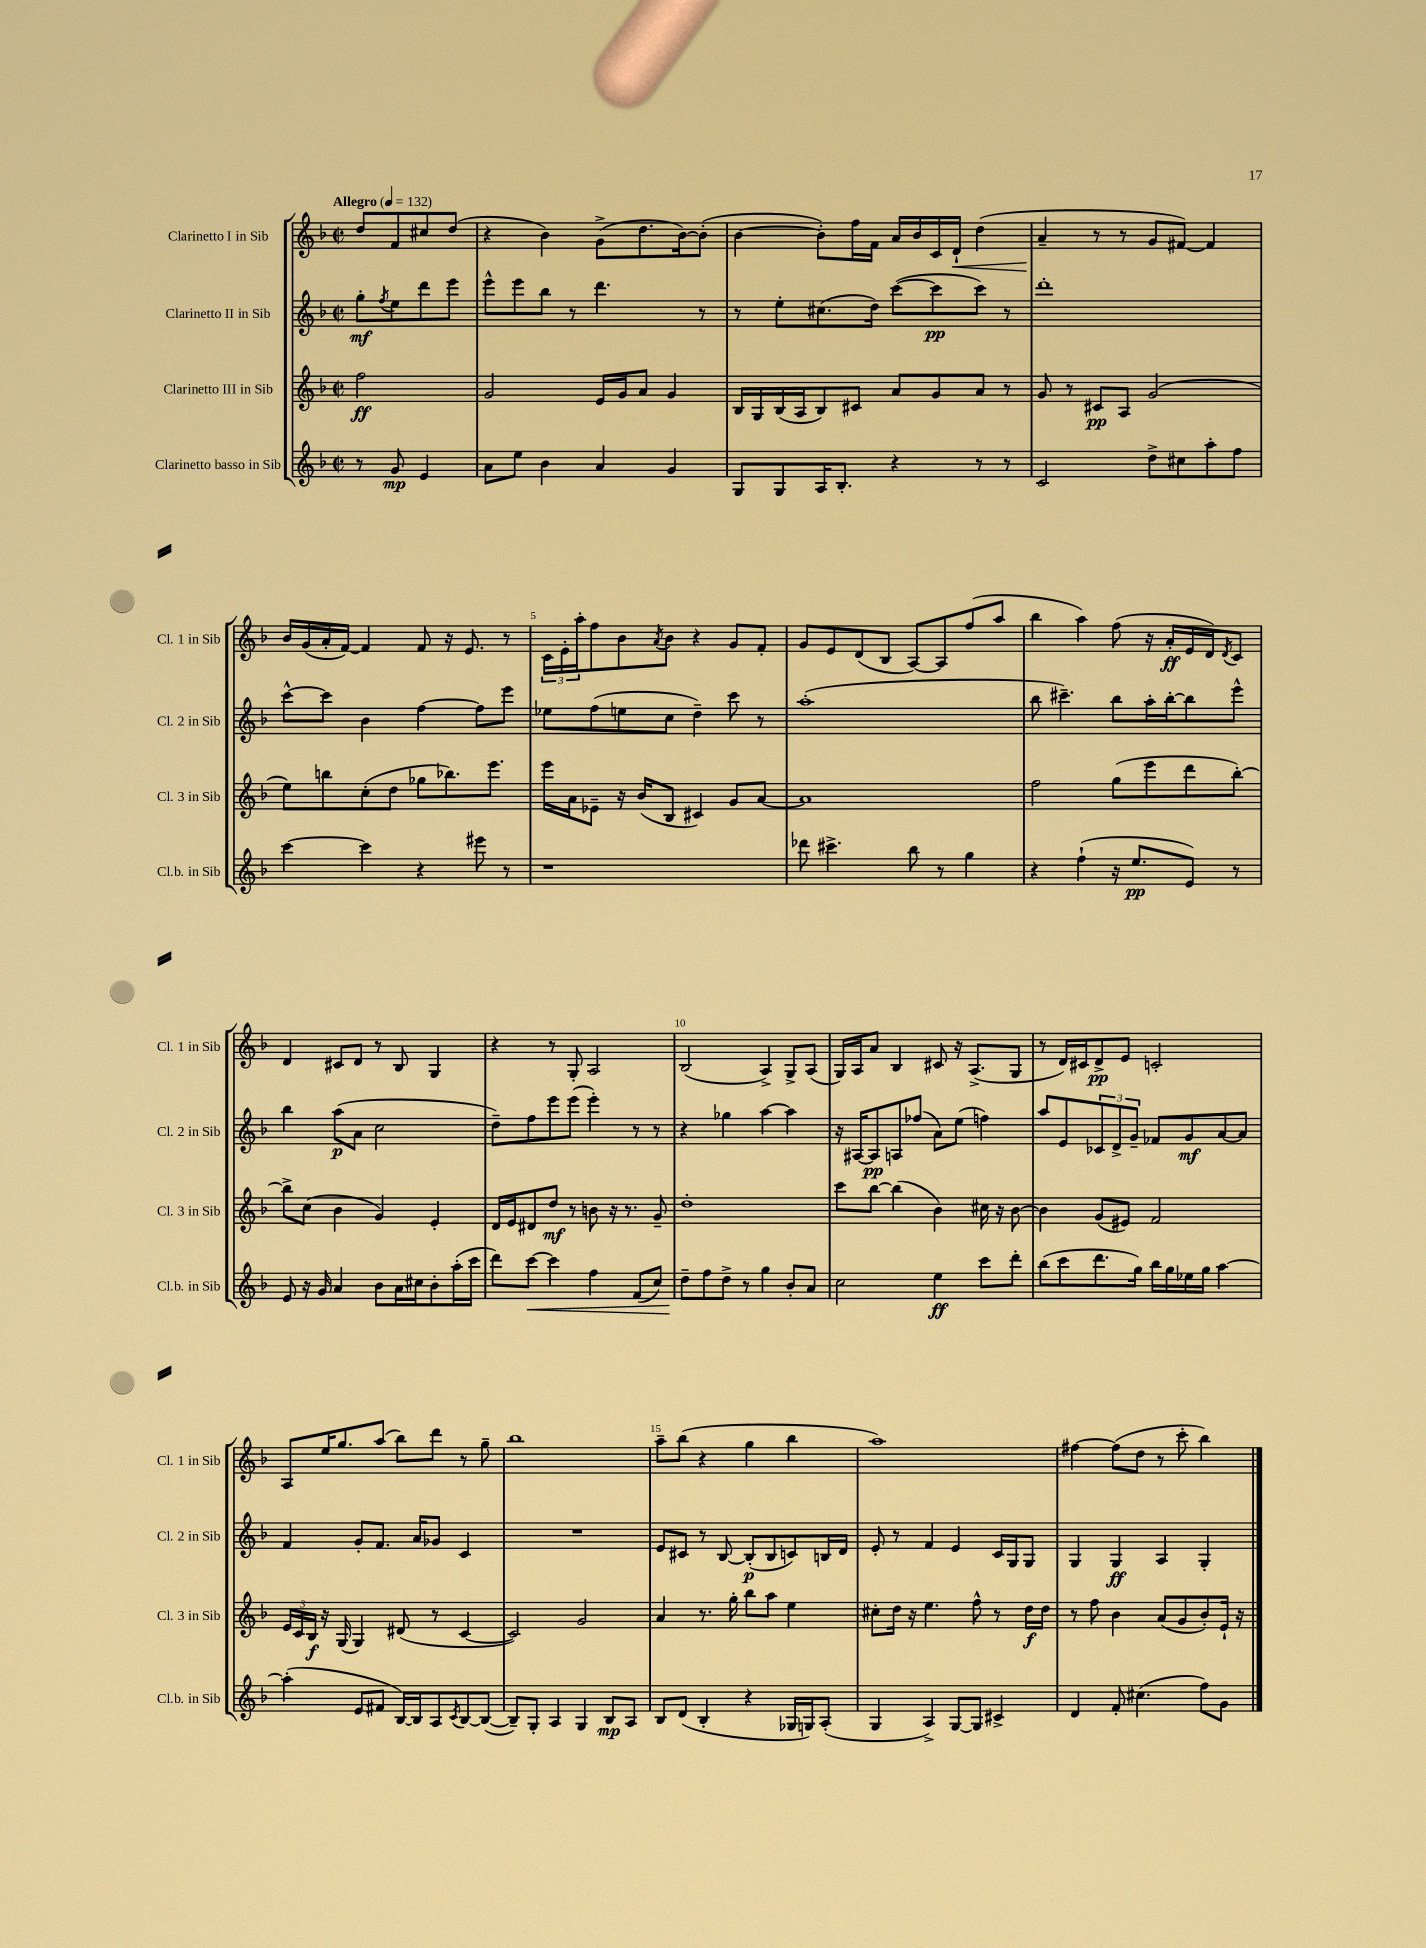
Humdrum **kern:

**kern	**kern	**kern	**kern
*staff4	*staff3	*staff2	*staff1
*clefG2	*clefG2	*clefG2	*clefG2
*k[b-]	*k[b-]	*k[b-]	*k[b-]
*M2/2	*M2/2	*M2/2	*M2/2
*met(c|)	*met(c|)	*met(c|)	*met(c|)
*MM132	*MM132	*MM132	*MM132
8r	2ff\	8gg'\L	8dd/L
.	.	8qff/	.
8g/	.	8ee\	8f/
4e/	.	8ddd\	8cc#/
.	.	8eee\J	(8dd/J
=	=	=	=
8a\L	2g/	8eee^^\L	4r
8ee\J	.	8eee\	.
4b-\	.	8bb-\J	4b-\)
.	.	8r	.
4a/	16e/LL	4.ddd\	(8g^\L
.	16g/J	.	.
.	8a/J	.	8.dd\
4g/	4g/	.	.
.	.	.	[16b-\k)
.	.	8r	(8b-'\]J
=	=	=	=
8G/L	16B-/LL	8r	[4b-\
.	16G/	.	.
8G/	(16B-/	8ee'\L	.
.	16A/J	.	.
16A/K	8B-/)	(8.cc#\	8b-'\]L)
8.B-'/J	.	.	.
.	8c#/J	.	16ff\L
.	.	16dd\Jk)	16f\JJ
4r	8a/L	([8ccc\L	16a/LL
.	.	.	16b-/
.	8g/	8ccc\]	16c/
.	.	.	16d`/JJ
8r	8a/J	8ccc\J)	(4dd\
8r	8r	8r	.
=	=	=	=
2c/	8g/	1ddd'	4a~/
.	8r	.	.
.	8c#/L	.	8r
.	8A/J	.	8r
8dd^\L	(2g/	.	8g/L
8cc#\	.	.	[8f#/J)
8aa'\	.	.	4f#/]
8ff\J	.	.	.
=	=	=	=
[4ccc\	8ee\L)	[8ccc^^\L	16b-/LL
.	.	.	(16g/
.	8bb\	8ccc\]J	16a'/
.	.	.	[16f/JJ)
4ccc\]	(8cc'\	4b-\	4f/]
.	8dd\J	.	.
4r	8gg-\L	[4ff\	8f/
.	8.bb-\)	.	16r
.	.	.	8.e/
8eee#\	.	8ff\]L	.
.	8.eee\J	.	.
8r	.	8eee\J	8r
=	=	=	=
1r	16eee\LL	8ee-\L	24c\LL
.	.	.	24e'\
.	16a\J	.	.
.	.	.	24aa'\J
.	8e-~\J	(8ff\	8ff\
.	16r	8ee\	8b-\
.	(16b-/LK	.	.
.	.	.	8qa/
.	8B-/J	8cc\J	8b-\J
.	4c#/)	4dd~\)	4r
.	8g/L	8ccc\	8g/L
.	[8a/J	8r	8f'/J
=	=	=	=
8ddd-\	1a]	(1aa'	8g/L
4.ccc#^\	.	.	8e/
.	.	.	(8d/
.	.	.	8B-/J
8bb-\	.	.	[8A/L)
8r	.	.	8A/]
4gg\	.	.	(8ff/
.	.	.	8aa/J
=	=	=	=
4r	2ff\	8bb-\	4bb-\
.	.	4.ccc#~\)	.
(4ff`\	.	.	4aa\)
16r	(8gg\L	8bb-\L	(8ff\
8.ee/L	.	.	.
.	8eee\	16aa'\L	16r
.	.	[16bb-'\J	16a'/LL
8e/J)	8ddd\	8bb-\]	16e/
.	.	.	16d/J)
.	.	.	8qd/
8r	[8bb-'\J)	8eee^^\J	8c/J
=	=	=	=
8e/	8bb-^\]L	4bb-\	4d/
16r	(8cc\J	.	.
16g/	.	.	.
4a/	4b-\	(8aa\L	8c#/L
.	.	8a\J	8d/J
8b-\L	4g/)	2cc\	8r
16a\L	.	.	8B-/
16cc#\J	.	.	.
8b-'\	4e'/	.	4G/
(16aa'\L	.	.	.
16ccc\JJ	.	.	.
=	=	=	=
8ddd\L)	16d/LL	8dd~\L)	4r
.	16e/J	.	.
[8ccc\J	8d#/	8ff\	.
4ccc\]	8dd/J	8eee\	8r
.	8r	(8eee\J	8G'/
4ff\	8b\	4eee'\)	2A/
.	16r	.	.
.	8.r	.	.
(8f/L	.	8r	.
8cc/J)	8g~/	8r	.
=	=	=	=
8dd~\L	1dd'	4r	(2B-/
8ff\	.	.	.
8dd^\J	.	4gg-\	.
8r	.	.	.
4gg\	.	[4aa\	4A^/)
8b-'/L	.	4aa\]	8G^/L
8a/J	.	.	(8A/J
=	=	=	=
2cc\	8ccc\L	16r	16G/LL)
.	.	[16A#/LK	16A/J
.	[8bb-\J	8A#/]	8a/J
.	(4bb-\]	8A/	4B-/
.	.	(8ff-/J	.
4ee\	4b-\)	8a\L)	8c#/
.	.	(8ee\J	16r
.	.	.	(8.A^/L
8ccc\L	16cc#\	4ff\)	.
.	16r	.	.
8ddd'\J	[8b-\	.	8G/J
=	=	=	=
(8bb-\L	4b-\]	8aa/L	8r
8ccc\	.	8e/	16d/LL)
.	.	.	16c#/J
8.ddd\	(8g/L	12c-/	8d^/
.	.	12d^/	.
.	8e#/J)	.	8e/J
.	.	12g~/J	.
16gg\Jk)	.	.	.
16bb-\LL	2f/	8f-/L	2c'/
16gg\	.	.	.
16ee-\	.	8g/	.
16gg\JJ	.	.	.
[4aa\	.	[8a/	.
.	.	8a/]J	.
=	=	=	=
(4aa'\]	24e/LL	4f/	8A/L
.	24c/	.	.
.	24B-/JJ	.	.
.	16r	.	16ee/K
.	(16G/	.	8.gg/
8e/L	4G/)	8g'/L	.
8f#/J	.	8.f/J	(8aa/J
[16B-/LL)	(8d#/	.	8bb-\L)
16B-/]J	.	16a/LK	.
8A/	8r	8g-/J	8ddd\J
8qc/	.	.	.
[8B-/	[4c/	4c/	8r
(8B-/_J	.	.	8gg~\
=	=	=	=
8B-~/]L)	2c/])	1r	1bb-
8G'/J	.	.	.
4A/	.	.	.
4G/	2g/	.	.
8B-/L	.	.	.
8A/J	.	.	.
=	=	=	=
8B-/L	4a/	8e/L	8aa~\L
(8d/J	.	8c#/J	(8bb-\J
4B-'/	8.r	8r	4r
.	.	[8B-/	.
.	16gg'\	.	.
4r	8bb-\L	(8B-'/]L	4gg\
.	8aa\J	8B-/	.
16G-/LL	4ee\	8c/)	4bb-\
16G/J)	.	.	.
(8A'/J	.	16B/L	.
.	.	16d/JJ	.
=	=	=	=
4G/	8cc#'\L	8e'/	1aa)
.	16dd\Jk	8r	.
.	16r	.	.
4A^/)	4.ee\	4f/	.
[8G/L	.	4e/	.
8G/]J	8ff^^\	.	.
4c#^/	8r	16c/LL	.
.	.	16G/J	.
.	16dd\LL	8G/J	.
.	16dd\JJ	.	.
=	=	=	=
4d/	8r	4G/	[4ff#\
.	8ff\	.	.
8f'/	4b-\	4G/	(8ff#\]L
(4.cc#\	.	.	8dd\J
.	(8a/L	4A/	8r
.	8g/	.	8ccc'\
8ff\L)	8b-'/)	4G'/	4bb-\)
8g\J	16e`/Jk	.	.
.	16r	.	.
==	==	==	==
*-	*-	*-	*-
